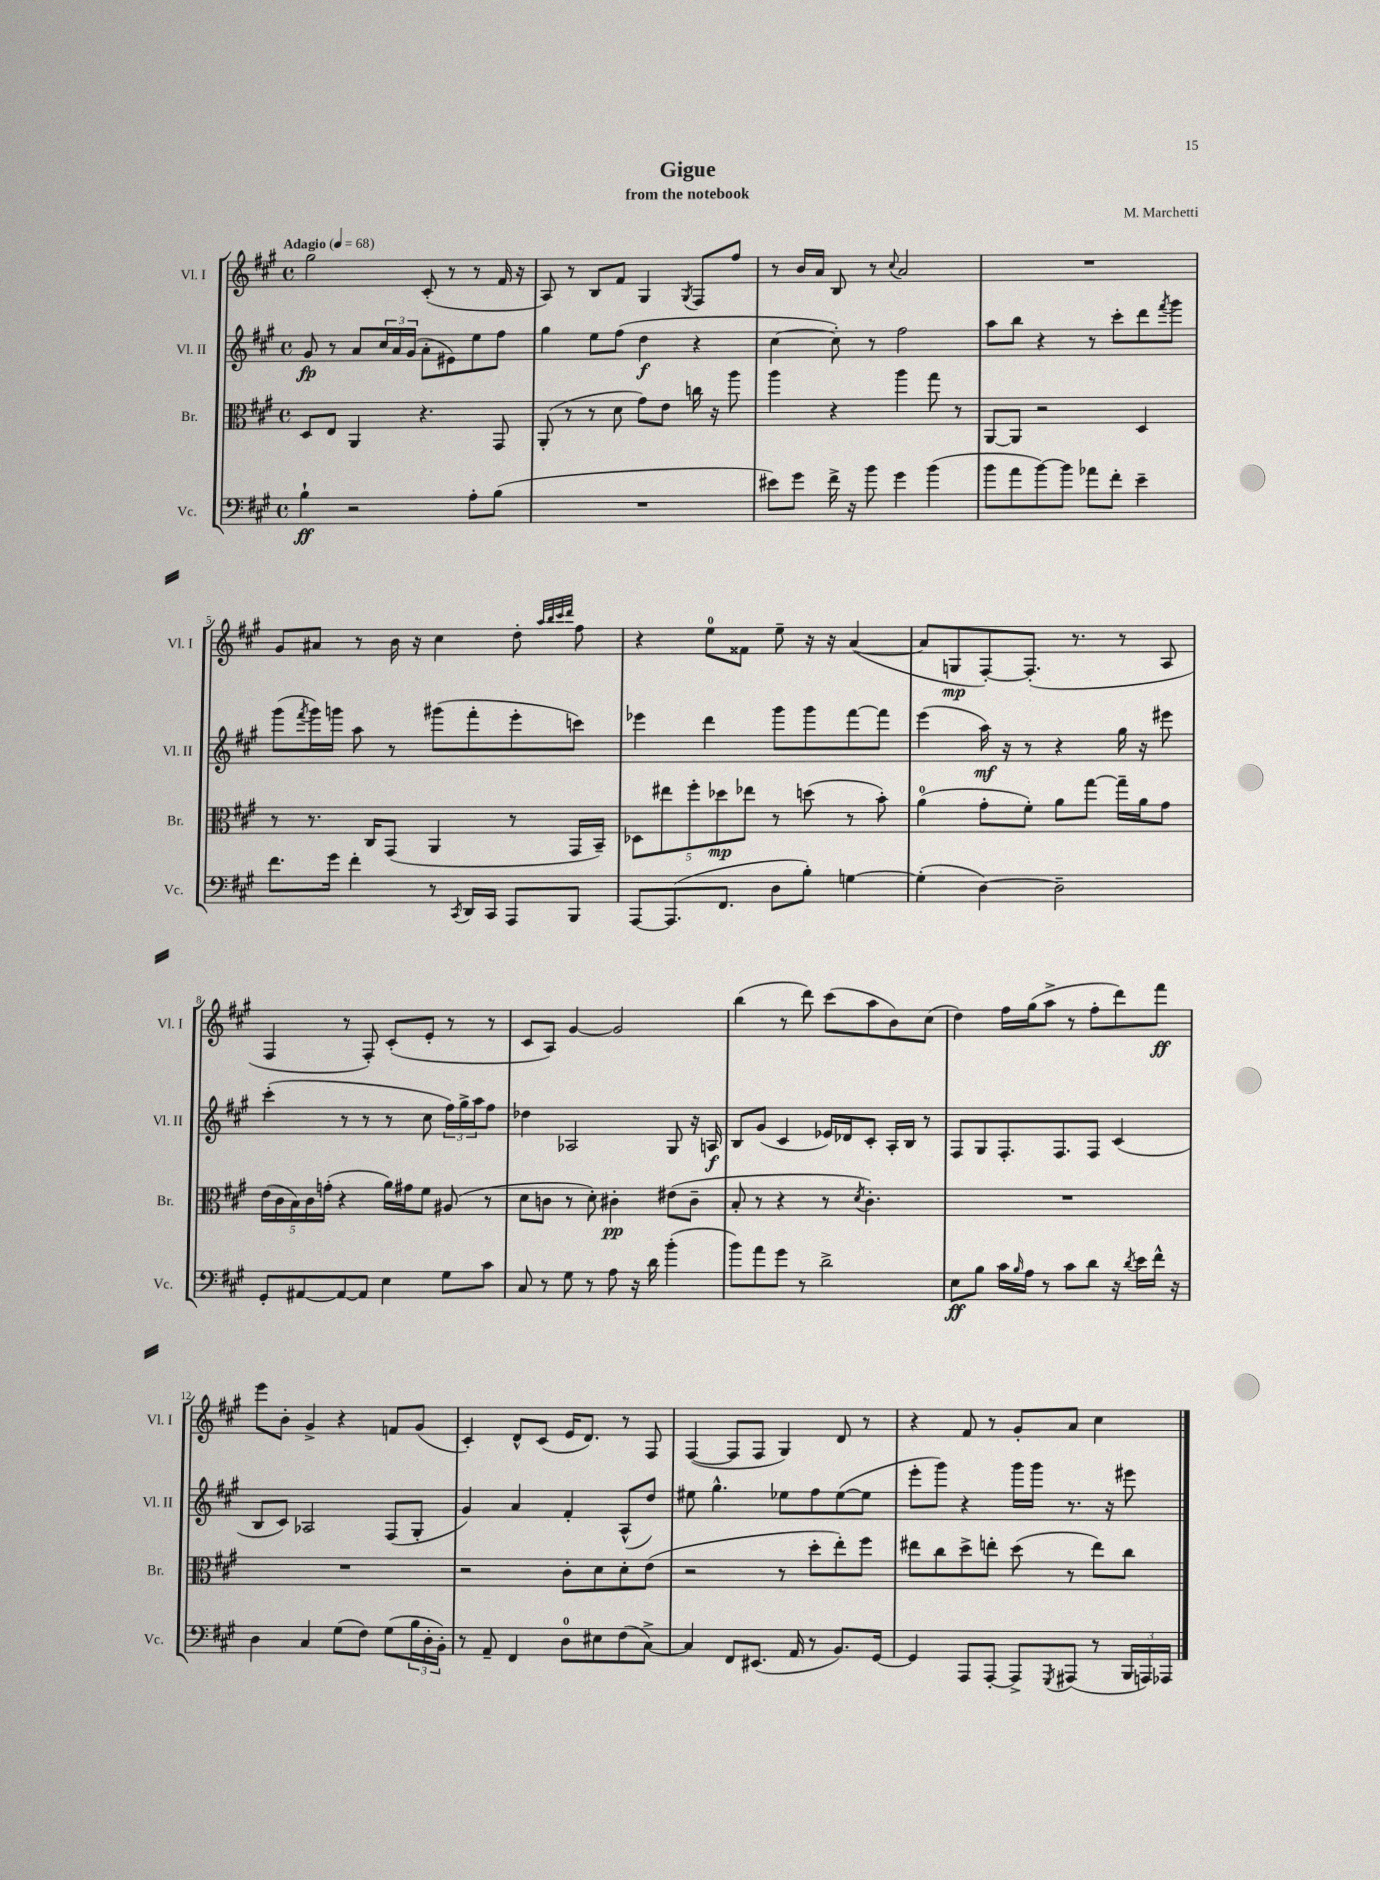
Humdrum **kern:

**kern	**kern	**kern	**kern
*staff4	*staff3	*staff2	*staff1
*clefF4	*clefC3	*clefG2	*clefG2
*k[f#c#g#]	*k[f#c#g#]	*k[f#c#g#]	*k[f#c#g#]
*M4/4	*M4/4	*M4/4	*M4/4
*met(c)	*met(c)	*met(c)	*met(c)
*MM68	*MM68	*MM68	*MM68
4B`	8D	8g#	2gg#
.	8E	8r	.
2r	4AA	8a	.
.	.	24cc#	.
.	.	24a	.
.	.	(24g#	.
.	4.r	8a'	(8c#'
.	.	8e#)	8r
8A'	.	8ee	8r
(8B	8GG#	8ff#	16f#
.	.	.	16r
=	=	=	=
1r	(8AA'	4gg#	8A)
.	8r	.	8r
.	8r	8ee	8B
.	8d	(8ff#	8f#
.	8g#)	4dd	4G#
.	8e	.	.
.	.	.	8qG#
.	16cc	4r	8F#
.	16r	.	.
.	8aa	.	8ff#
=	=	=	=
8e#)	4aa	[4cc#	8r
8g#	.	.	16b
.	.	.	16a
16f#^	4r	8cc#'])	8B
16r	.	.	.
8b	.	8r	8r
.	.	.	8qqcc#
4g#	4aa	2ff#	2a
(4b	8gg#	.	.
.	8r	.	.
=	=	=	=
8b	[8AA	8aa	1r
8a	8AA]	8bb	.
[8b)	2r	4r	.
8b]	.	.	.
8a-	.	8r	.
8f#'	.	8ccc#'	.
4e~	4D	8ddd	.
.	.	8qfff#	.
.	.	8ggg#	.
=	=	=	=
8.f#	8r	(8ggg#	8g#
.	.	8qfff#	.
.	8.r	16ggg#)	8a#
16g#	.	16ggg	.
4f#'	.	8aa	8r
.	16C#	.	.
.	(8GG#	8r	16b
.	.	.	16r
8r	4AA	(8ggg#	4cc#
8qCC#	.	.	.
16DD	.	8fff#'	.
16CC#	.	.	.
8AAA	8r	8eee'	8dd'
.	.	.	32qqaa
.	.	.	32qqbb
.	.	.	32qqccc#
.	.	.	32qqddd
8BBB	16GG#	8ccc)	8ff#
.	16BB~)	.	.
=	=	=	=
[8AAA	10D-	4eee-	4r
.	10ee#	.	.
(8.AAA]	.	.	.
.	10ff#'	.	.
.	.	4ddd	8ee
.	10dd-	.	.
8.FF#	.	.	.
.	.	.	8f##
.	10ee-	.	.
8D	8r	8ggg#	8ee~
8B')	(8dd	8ggg#	16r
.	.	.	16r
[4G	8r	[8fff#	([4a
.	8b')	8fff#]	.
=	=	=	=
(4G']	(4a	(4eee	8a]
.	.	.	8G
[4D)	8g#'	16aa)	[8F#')
.	.	16r	.
.	8f#')	8r	(8.F#']
2D~]	8a	4r	.
.	.	.	8.r
.	[8gg#	.	.
.	16gg#~]	16gg#	8r
.	16a	16r	.
.	8g#	8eee#	8A
=	=	=	=
8GG#'	(20e	(4ccc#'	4F#
.	20c#	.	.
.	20B)	.	.
[8AA#	.	.	.
.	20c#	.	.
.	(20g'	.	.
8AA#_	4r	8r	8r
8AA#]	.	8r	8F#')
4E	16a)	8r	(8c#'
.	16g#	.	.
.	8f#	8cc#	8e'
8G#	(8A#	24ff#)	8r
.	.	24gg#^	.
.	.	24aa	.
8c#	8r	8ff#	8r
=	=	=	=
8C#	8d	4dd-	8c#
8r	8c	.	8A)
8G#	8r	2A-	[4g#
8r	8d')	.	.
8A	4c#'	.	2g#]
16r	.	.	.
16d	.	.	.
(4b'	(8e#	8G#	.
.	8c#~	16r	.
.	.	16A	.
=	=	=	=
8b)	8B'	8B	(4bb
8a	8r	(8g#	.
8g#	4r	4c#	8r
8r	.	.	8ddd)
2d^	8r	16e-)	(8ccc#
.	.	16d-	.
.	8qd	.	.
.	4.c#')	8c#'	8aa
.	.	16A'	8b)
.	.	16B	.
.	.	8r	(8cc#
=	=	=	=
8E	1r	8F#	4dd)
8B	.	8G#	.
16c#	.	8.F#'	16ff#
16qqB	.	.	.
16A	.	.	(16gg#
8r	.	.	8aa^
.	.	8.F#	.
8c#	.	.	8r
8d	.	8F#	8ff#'
16r	.	(4c#	8ddd)
8qd	.	.	.
16e	.	.	.
16f#^^	.	.	8fff#
16r	.	.	.
=	=	=	=
4D	1r	8B	8eee
.	.	8c#)	8b'
4C#	.	2A-	4g#^
(8G#	.	.	4r
8F#)	.	.	.
(8G#	.	(8F#	8f
24B	.	8G#'	(8g#
24D'	.	.	.
24BB')	.	.	.
=	=	=	=
8r	2r	4g#)	4c#')
8AA~	.	.	.
4FF#	.	4a	8d^^
.	.	.	(8c#
8D	8c#'	4f#'	16e
.	.	.	8.d)
8E#	8d	.	.
(8F#	8d'	(8A^^	8r
[8C#^)	(8e	8dd)	8F#
=	=	=	=
4C#]	2r	8ee#	([4F#
.	.	4.gg#^^	.
8FF#	.	.	8F#]
(8.EE#	.	.	8F#
.	8r	8ee-	4G#)
16AA	.	.	.
8r	8dd'	8ff#	.
8.BB)	8ee')	([8ee-	8d
.	8ff#	8ee-]	8r
[16GG#	.	.	.
=	=	=	=
4GG#]	8ee#	8eee'	4r
.	8cc#	8ggg#)	.
8AAA	8dd^	4r	8f#
[8AAA'	8ee'	.	8r
8AAA^]	(8dd	16ggg#	8g#'
.	.	16ggg#	.
8qGGG#	.	.	.
(8AAA#	8r	8.r	8a
8r	8ee)	.	4cc#
.	.	16r	.
24BBB	8cc#	8eee#	.
24AAA)	.	.	.
24AAA-	.	.	.
==	==	==	==
*-	*-	*-	*-
